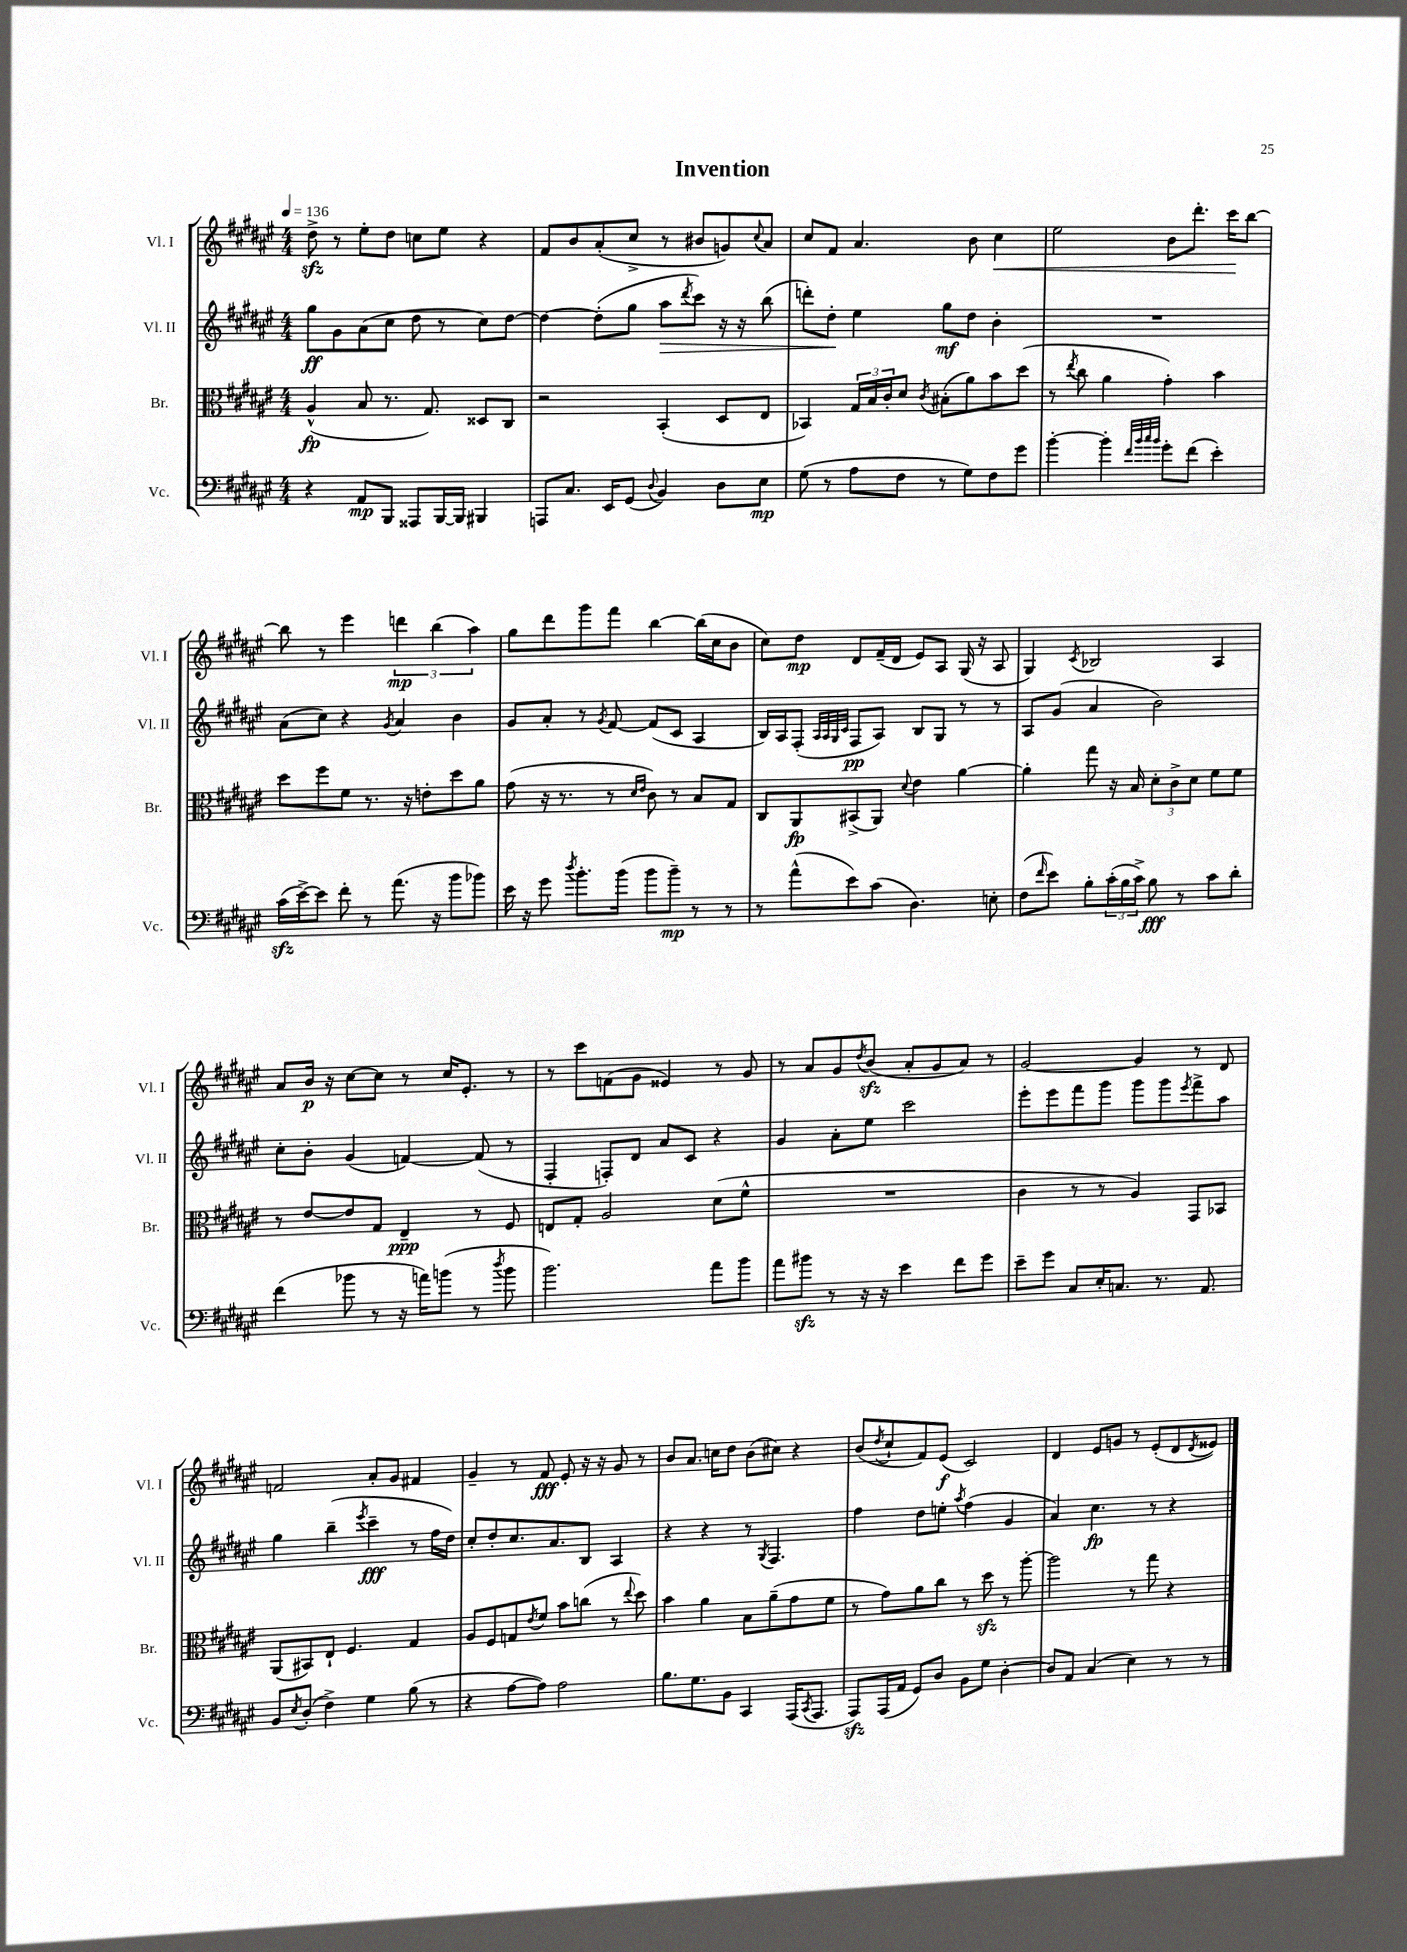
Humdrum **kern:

**kern	**kern	**kern	**kern
*staff4	*staff3	*staff2	*staff1
*clefF4	*clefC3	*clefG2	*clefG2
*k[f#c#g#d#a#e#]	*k[f#c#g#d#a#e#]	*k[f#c#g#d#a#e#]	*k[f#c#g#d#a#e#]
*M4/4	*M4/4	*M4/4	*M4/4
*MM136	*MM136	*MM136	*MM136
4r	(4A#^^	8gg#	8dd#^
.	.	8g#	8r
8AA#	8B	(8a#	8ee#'
8BBB	8.r	8cc#	8dd#
8AAA##	.	8dd#	8cc
.	8.G#)	.	.
[16BBB	.	8r	8ee#
16BBB]	.	.	.
4BBB#	8D##	8cc#)	4r
.	8C#	[8dd#	.
=	=	=	=
8AAA	2r	4dd#_	8f#
8.C#	.	.	8b
.	.	(8dd#']	(8a#'
16EE#	.	.	.
(8GG#	.	8gg#	8cc#^
8qqD#	.	.	.
4BB)	(4BB'	8aa#	8r
.	.	8qddd#	.
.	.	8ccc#)	8b#
8D#	8D#	16r	8g)
.	.	16r	.
.	.	.	8qqcc#
8E#	8E#	(8bb	8a#
=	=	=	=
(8G#	4BB-)	8ddd')	8cc#
8r	.	8dd#'	8f#
8A#	24G#	4ee#	4.a#
.	24B	.	.
.	24c#'	.	.
8F#	8d#	.	.
.	8qc#	.	.
8r	(8B#'	8gg#	.
8G#)	8a#)	8dd#	8b
8F#	8b	4b'	4cc#
8g#	(8dd#	.	.
=	=	=	=
[4b'	8r	1r	2ee#
.	8qee#	.	.
.	8cc#	.	.
4b']	4a#	.	.
32qqf#	.	.	.
32qqb	.	.	.
32qqcc#	.	.	.
32qqb	.	.	.
8g#'	4g#')	.	8b
(8f#	.	.	8.ddd#'
4e#')	4b	.	.
.	.	.	16ccc#
.	.	.	[8bb
=	=	=	=
(16c#	8dd#	(8a#	8bb]
[16e#^)	.	.	.
8e#]	8ff#	8cc#)	8r
8f#'	8f#	4r	4eee#
8r	8.r	.	.
.	.	8qg#	.
(8.a#	.	4a#	6ddd
.	16r	.	.
.	8e'	.	.
.	.	.	(6bb
16r	.	.	.
8b	8dd#	4b	.
.	.	.	6aa#)
8b-)	8a#	.	.
=	=	=	=
16e#	(8g#	8g#	8gg#
16r	.	.	.
8g#	16r	8a#'	8ddd#
.	8.r	.	.
8qdd#	.	.	.
8.b'	.	8r	8ggg#
.	.	8qg#	.
.	8r	[8f#	8fff#
(16b	.	.	.
.	16qqd#	.	.
.	16qqe#	.	.
8b	8c#)	(8f#]	[4bb
8b~)	8r	8c#	.
8r	8B	4A#	(16bb]
.	.	.	16cc#
8r	8G#	.	8b
=	=	=	=
8r	8C#	16B)	8cc#)
.	.	16A#	.
(8a#^^	8AA#	(8F#'	8dd#
.	.	32qqA#	.
.	.	32qqA#	.
.	.	32qqG#	.
.	.	32qqc#	.
8e#)	(8BB#^	8F#	8d#
(8c#	8AA#)	8A#)	(16f#~
.	.	.	16d#
.	8qqd#	.	.
4.D#)	4e#	8B	8e#)
.	.	8G#	8A#
.	[4a#	8r	(16G#
.	.	.	16r
8E'	.	8r	8A#
=	=	=	=
(8F#	4a#']	8A#	4G#)
16qqf#	.	.	.
8e#)	.	(8g#	.
.	.	.	8qc#
8B'	8gg#	4a#	2B-
(24c#'	16r	.	.
24B	.	.	.
.	16B	.	.
24c#^)	.	.	.
8B	12d#'	2b)	.
.	12c#^	.	.
8r	.	.	.
.	12d#	.	.
8c#	8f#	.	4A#
8d#'	8f#	.	.
=	=	=	=
(4f#	8r	8cc#'	8a#
.	[8e#	8b'	16b
.	.	.	16r
8b-	8e#]	(4g#	[8cc#
8r	8G#	.	8cc#]
16r	4E#~	[4f)	8r
16a)	.	.	.
(8b	.	.	16cc#
.	.	.	8.e#'
8r	8r	(8f]	.
8qdd#	.	.	.
8b	8F#	8r	8r
=	=	=	=
2.b)	8E	4F#'	8r
.	8G#'	.	8ccc#
.	2A#	8F')	(8f
.	.	8d#	8g#
.	.	8a#	4e##)
.	.	8c#	.
8a#	(8d#	4r	8r
8b	8f#^^	.	8g#
=	=	=	=
8a#	1r	4g#	8r
8b#	.	.	8a#
8r	.	8a#'	8g#
.	.	.	8qdd#
16r	.	8ee#	(8b
16r	.	.	.
4e#	.	2ccc#	8a#'
.	.	.	8g#
8f#	.	.	8a#)
8g#	.	.	8r
=	=	=	=
8e#~	4c#	8eee#'	[2g#
8g#	.	8eee#	.
8C#	8r	8fff#	.
16E#'	8r	8ggg#	.
8.C	.	.	.
.	4A#)	8ggg#	4g#]
8.r	.	8ggg#	.
.	.	8qeee#	.
.	8GG#	8fff#^	8r
8.AA#	.	.	.
.	8BB-	8aa#	8d#
=	=	=	=
8BB	(8AA#	4gg#	2f
8qE#	.	.	.
(8D#'	8BB#)	.	.
4F#^)	8E#`	(4bb~	.
.	4.F#	.	.
.	.	8qeee#	.
4G#	.	4ccc#~	8a#'
.	.	.	8g#
(8B	4G#	8r	4f#
8r	.	16ff#	.
.	.	16dd#)	.
=	=	=	=
4r	8A#	8cc#'	4g#~
.	8F#	8dd#'	.
[8A#	8G	8.cc#	8r
.	8qe#	.	.
8A#])	8f#	.	8f#
.	.	8.a#	.
2A#	8b	.	8e#'
.	(8cc	8B	16r
.	.	.	16r
.	8r	4A#	8g#
.	8qqee#	.	.
.	8dd#)	.	8r
=	=	=	=
8.B	4b	4r	8b
.	.	.	8.a#
8.G#	.	.	.
.	4a#	4r	.
.	.	.	16cc
8BB	.	.	8dd#
4CC#	8B	8r	(8b
.	.	8qG#	.
.	(8a#~	4.F#	8cc#)
(16AAA#	8g#	.	4r
8qCC#	.	.	.
8.AAA#	.	.	.
.	8f#	.	.
=	=	=	=
8AAA#)	8r	4ff#	(8b
.	.	.	8qdd#
(16AAA#	8g#)	.	8cc#`
16AA#	.	.	.
8GG#)	8a#	8dd#	8f#)
8D#	8cc#	8ee'	(8e#
.	.	8qaa#	.
8BB	8r	(4ff#	2c#)
8G#	8dd#	.	.
[4D#'	8r	4g#	.
.	[8aa#'	.	.
=	=	=	=
8D#]	2aa#]	4a#)	4d#
8AA#	.	.	.
(4C#	.	4.cc#	8e#
.	.	.	8g
4E#)	8r	.	8r
.	8gg#	8r	(8e#'
8r	4r	4r	8d#
.	.	.	8qd#
8r	.	.	8e##)
==	==	==	==
*-	*-	*-	*-
